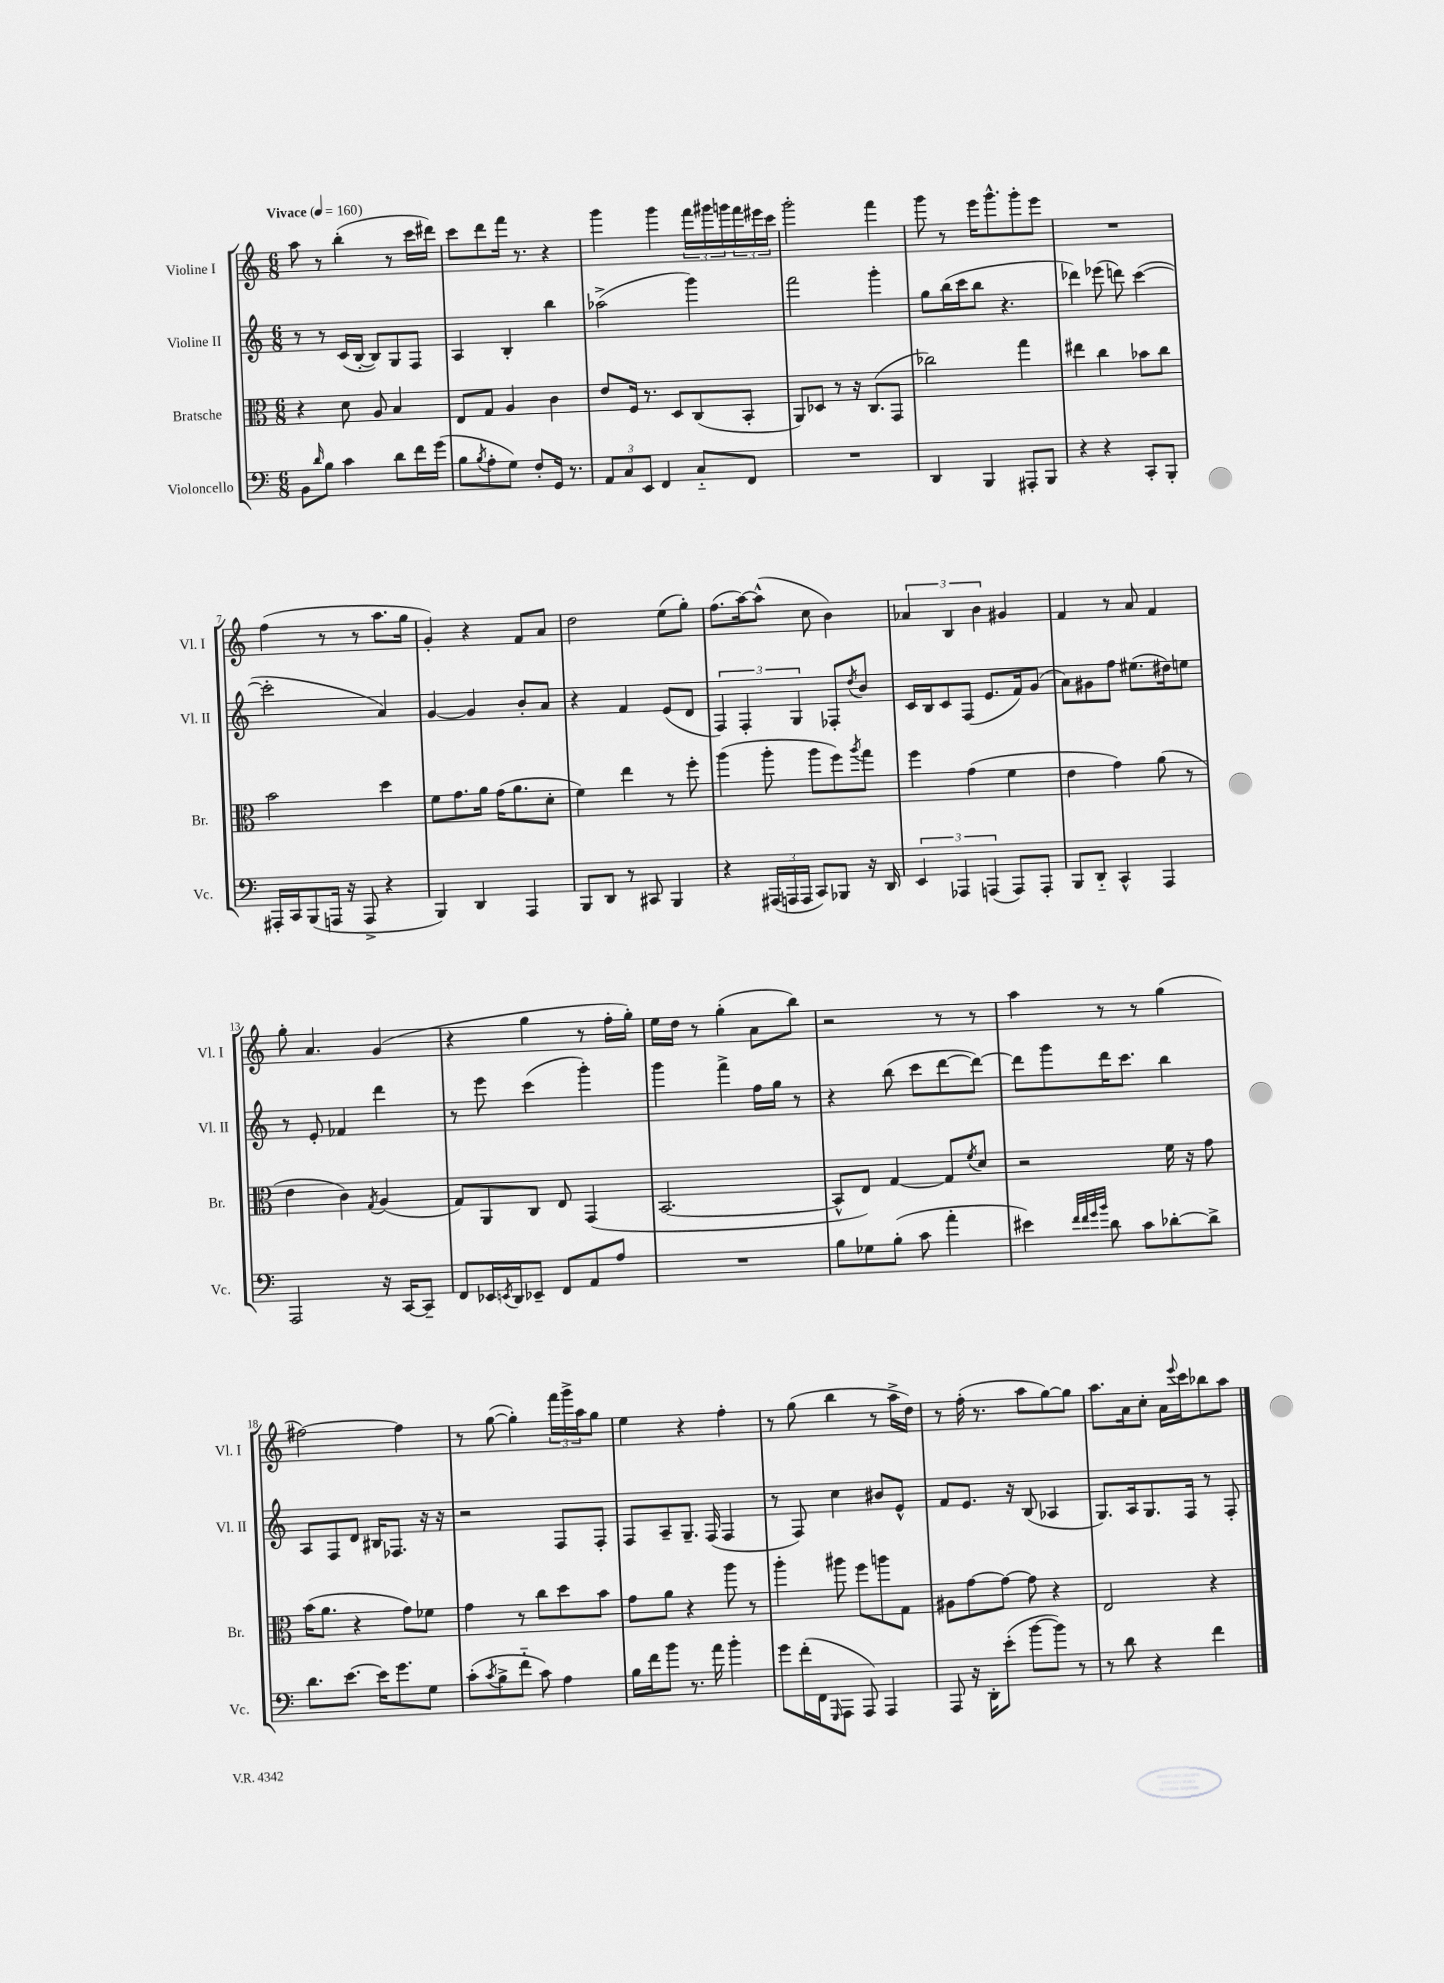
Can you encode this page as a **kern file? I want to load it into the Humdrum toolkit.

**kern	**kern	**kern	**kern
*staff4	*staff3	*staff2	*staff1
*clefF4	*clefC3	*clefG2	*clefG2
*k[]	*k[]	*k[]	*k[]
*M6/8	*M6/8	*M6/8	*M6/8
*MM160	*MM160	*MM160	*MM160
8BB\L	4r	8r	8aa\
16qqd/	.	.	.
8B\J	.	8r	8r
4c\	8d\	(16c/LL	(4bb'\
.	.	[16B'/JJ	.
.	8A/	8B/]L)	.
8d\L	4B/	8G/	8r
16f\L	.	8F/J	16ccc\LL
(16g\JJ	.	.	16ddd#\JJ)
=	=	=	=
8B\L	8E/L	4A/	8ccc\L
8qB/	.	.	.
8A'\	8G/J	.	8ddd\
8G\J)	4A/	4B'/	16fff\Jk
.	.	.	8.r
8F'/L	.	.	.
16GG/Jk	4c\	4bb\	4r
8.r	.	.	.
=	=	=	=
12AA/L	8e/L	(2aa-^\	4ggg\
12C/	.	.	.
.	16F/Jk	.	.
12EE/J	.	.	.
.	8.r	.	.
4FF/	.	.	4ggg\
.	8D/L	.	.
8C'~/L	(8C/	4ggg\)	24fff\LL
.	.	.	24ggg#\
.	.	.	24ggg\
8FF/J	8BB'/J	.	24fff\
.	.	.	24eee#\
.	.	.	24ccc\JJ
=	=	=	=
2.r	8AA/L)	2fff\	2ggg'\
.	8D-/J	.	.
.	8r	.	.
.	16r	.	.
.	(8.C/L	.	.
.	.	4ggg'\	4fff\
.	8GG/J	.	.
=	=	=	=
4DD/	2cc-\)	8gg\L	8ggg\
.	.	(16bb\L	8r
.	.	16ccc\J	.
4BBB/	.	8bb\J	16eee\LK
.	.	.	8.ggg^^\
.	.	4.r	.
8AAA#'/L	4gg\	.	8ggg'\
8BBB/J	.	.	8eee\J
=	=	=	=
4r	4ee#\	4ddd-\)	2.r
4r	4cc\	(8eee-\	.
.	.	8ddd\)	.
8CC'/L	8b-\L	([4ccc\	.
8BBB'/J	8cc\J	.	.
=	=	=	=
16AAA#'/LL	2b\	2ccc'\]	(4ff\
16CC/J	.	.	.
(8BBB/	.	.	.
16AAA/Jk	.	.	8r
16r	.	.	.
8AAA^/	.	.	8r
4r	4dd\	4a/)	8.aa\L
.	.	.	16gg\Jk
=	=	=	=
4BBB/)	8f\L	[4g/	4g'/)
.	8.g\	.	.
4DD/	.	4g/]	4r
.	16a\Jk	.	.
.	(16g\LK	.	.
.	8.a\	.	.
4AAA/	.	8b'/L	8f/L
.	8d'\J	8a/J	8a/J
=	=	=	=
8BBB/L	4f\)	4r	2dd\
8DD/J	.	.	.
8r	4ee\	4f/	.
8CC#/	.	.	.
4BBB/	8r	(8e/L	(8ee\L
.	8ff'\	8d/J	8gg'\J)
=	=	=	=
4r	(4aa\	6F/)	(8.ff\L
.	.	6F'/	.
.	.	.	[16aa\k)
(24AAA#/LL	8aa'\	.	(8aa^^\]J
24AAA/	.	.	.
24AAA/JJ	.	6G/	.
8CC/L)	8aa\L	.	8cc\
8BBB-/J	8ff\)	8F-'/L	4b\)
.	8qaa/	8qdd/	.
16r	8gg\J	8b/J	.
16DD/	.	.	.
=	=	=	=
6EE/	4ff\	16c/LL	6a-/
.	.	16B/J	.
.	.	8c/	.
6AAA-/	.	.	6B/
.	(4g\	(8F/J	.
(6AAA/	.	.	6b\
.	.	8.e/L	.
8AAA/L)	4f\	.	4g#/
.	.	16f/k)	.
8AAA'/J	.	(8g/J	.
=	=	=	=
8BBB/L	4e\	8a\L)	4f/
8DD'~/J	.	8g#\	.
4CC^^/	4g\)	8ff\J	8r
.	.	(8.ee#\L	8a/
4AAA/	(8a\	.	4f/
.	.	16dd#\k)	.
.	8r	8ee\J	.
=	=	=	=
2AAA/	4e\	8r	8gg'\
.	.	8e'/	4.a/
.	4c\)	4f-/	.
.	8qG/	.	.
16r	(4A/	4ddd\	(4g/
[16CC/LK	.	.	.
8CC~/]J	.	.	.
=	=	=	=
8FF/L	8G/L)	8r	4r
16EE-/L	8AA/	8eee\	.
8qEE/	.	.	.
16DD/J	.	.	.
8EE-~/J	8C/J	(4ccc\	4gg\
8FF/L	8E/	.	.
8AA/	(4GG/	4ggg'\)	8r
8A/J	.	.	16ff'\LL
.	.	.	16gg'\JJ)
=	=	=	=
2.r	[2.BB/	4ggg\	16ee\LL
.	.	.	16dd\JJ
.	.	.	8r
.	.	4fff^\	(4gg'\
.	.	16ff\LL	8a\L
.	.	16gg\JJ	.
.	.	8r	8bb\J)
=	=	=	=
8B\L	8BB^^/]L	4r	2r
8G-\	8E/J)	.	.
(8B'\J	[4G/	(8bb\	.
8c\	.	8ccc\L	.
4a'\	8G/]L	[8ddd\	8r
.	8qf/	.	.
.	8d/J	8ddd\_J)	8r
=	=	=	=
4e#\)	2r	8ddd\]L	4aa\
.	.	8ggg\	.
32qqf/LLL	.	.	.
32qqf/	.	.	.
32qqg/	.	.	.
32qqb/JJJ	.	.	.
8d\	.	16ddd\K	8r
.	.	8.ccc\J	.
8c\L	.	.	8r
[8d-'\	16f\	4bb\	(4gg\
.	16r	.	.
8d-^\]J	8g\	.	.
=	=	=	=
8.d\L	(16b\LK	8A/L	[2ff#\)
.	8.a\J	.	.
.	.	8F/	.
[8.e\J	.	.	.
.	4r	8d/J	.
16e\]LK	.	16B#/LK	.
8.g\	.	8.F-/J	.
.	8g\L)	.	4ff#\]
8G\J	8f-\J	16r	.
.	.	16r	.
=	=	=	=
(8c'\L	4g\	2r	8r
8qc/	.	.	.
8B^\	.	.	([8gg\
8f'~\J	8r	.	4gg'\])
8c\)	8cc\L	.	.
4A\	8dd\	8F/L	24fff\LL
.	.	.	24ggg^\
.	.	.	24aa\J
.	8b\J	8F'/J	8gg\J
=	=	=	=
16B\LL	8g\L	8F/L	4ee\
16f\J	.	.	.
8b\J	8a\J	8A~/	.
8.r	4r	8.G~/J	4r
16a\	.	(16F/	.
4b'\	8aa\	4F/	4ff'\
.	8r	.	.
=	=	=	=
8g\L	4aa'\	8r	8r
(16f'\L	.	8F/)	(8gg\
16FF\J	.	.	.
16qqGGG/	.	.	.
8AAA\J	8aa#\	4cc\	4bb\
8AAA/)	8ff\L	.	.
4AAA/	8aa\	8b#/L	8r
.	8G\J	8e^^/J	16aa^\LL
.	.	.	16dd\JJ)
=	=	=	=
8AAA/	8A#\L	8f/L	8r
16r	[8g\	8.e/J	(16ff'\
16DD'\LK	.	.	8.r
(8e'\J	8g\_J	.	.
.	.	16r	.
[8b\L	8g\]	(8B/	8aa\L
8b\]J)	4r	4A-/	[8gg\)
8r	.	.	8gg\]J
=	=	=	=
8r	2E/	8.G/L)	8.aa\L
8d\	.	.	.
.	.	16A/k	16a\k
4r	.	8.G/	8cc'\J
.	.	.	16a\LL
.	.	.	8qqeee/
.	.	16F/Jk	16ccc\J
4f\	4r	8r	8bb-\
.	.	8F'/	8aa\J
==	==	==	==
*-	*-	*-	*-
